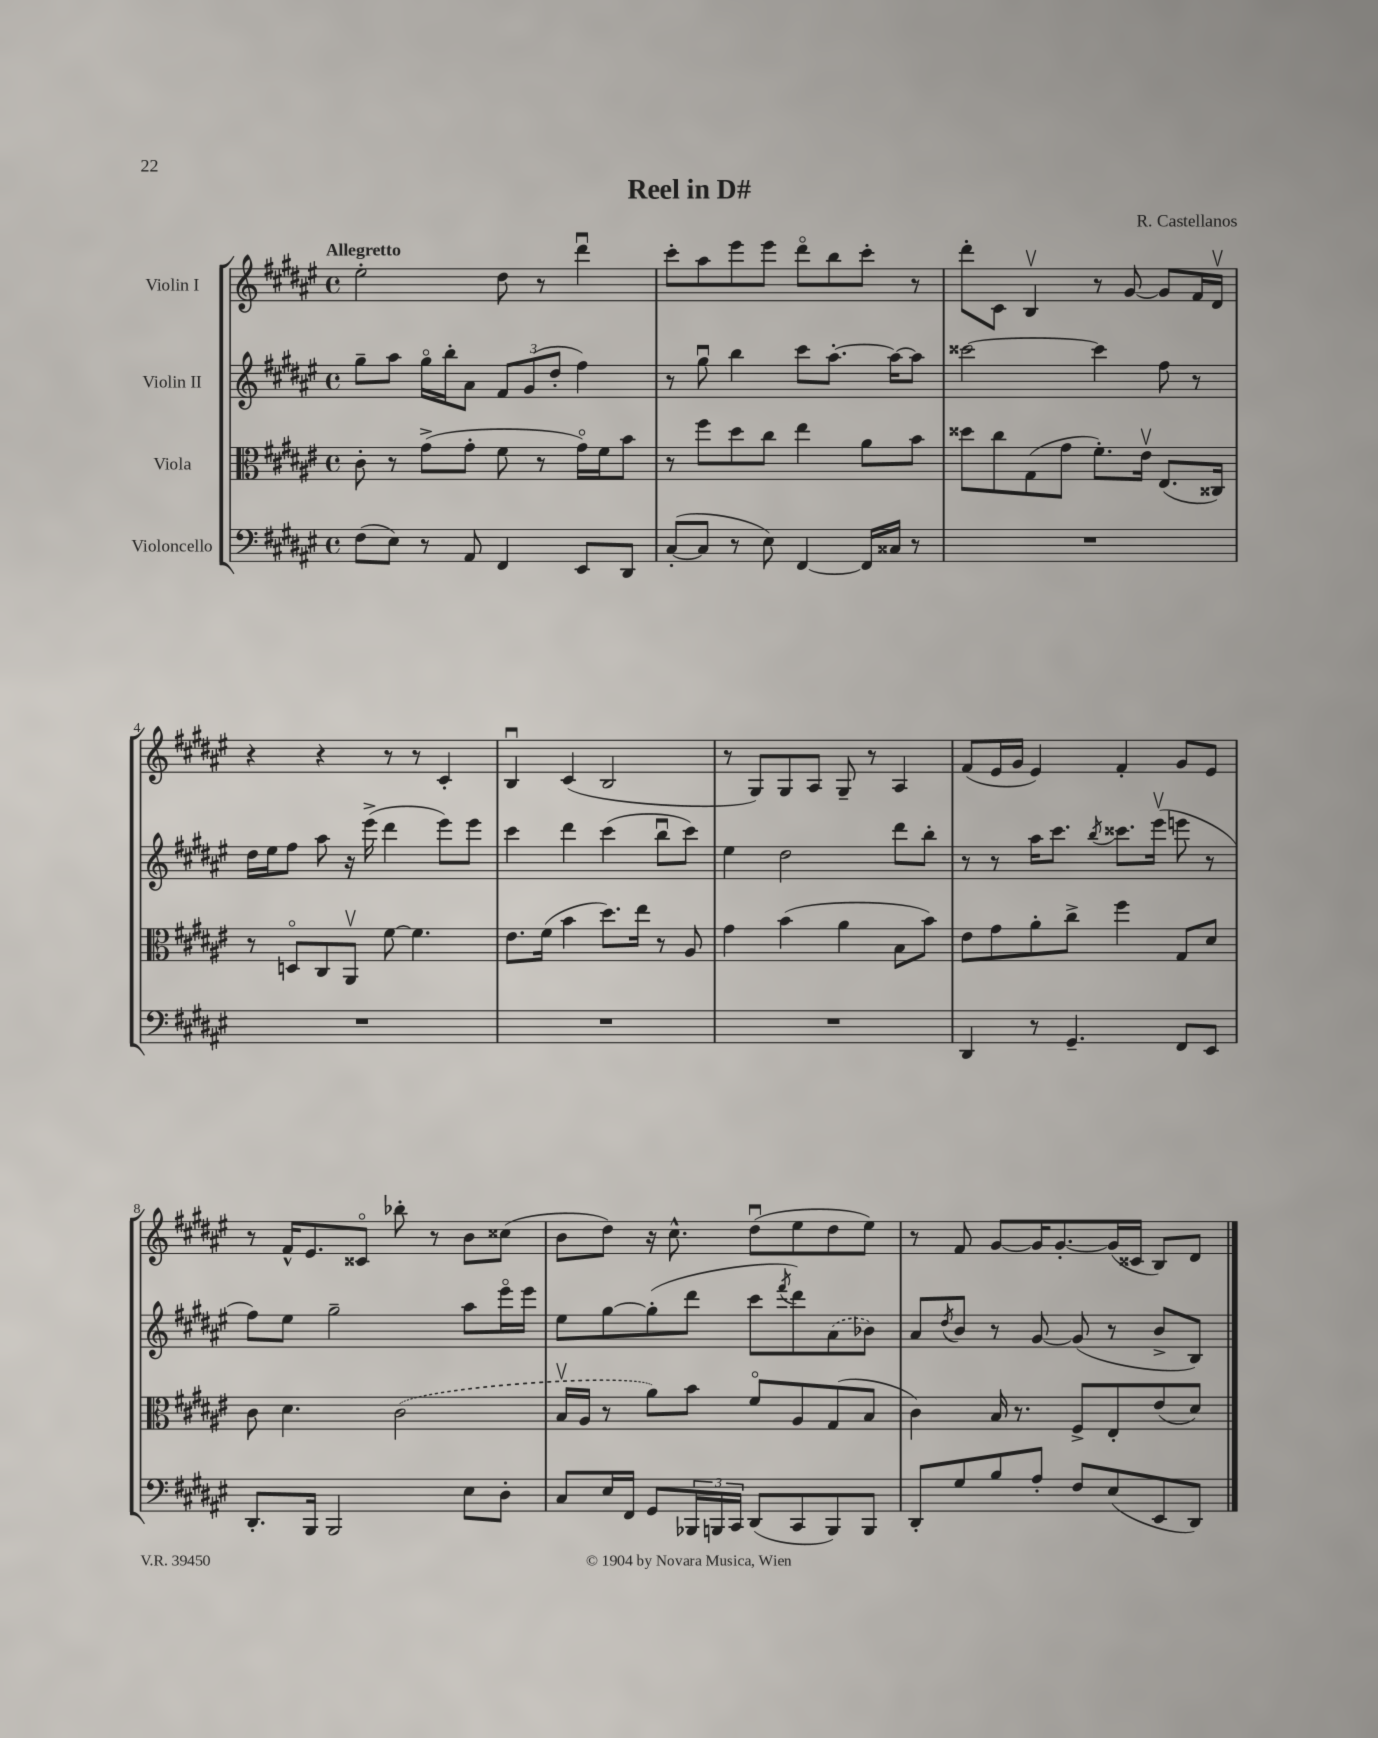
\header { title = "Reel in D#" composer = "R. Castellanos" }
<<
\new StaffGroup <<
\new Staff = "s0" \with { instrumentName = "Violin I" } {
    \clef treble \key fis \major \defaultTimeSignature \time 4/4 \tempo "Allegretto"
    eis''2-. dis''8 r8 dis'''4\downbow |
    cis'''8-. ais''8 eis'''8 eis'''8 dis'''8\flageolet b''8 cis'''8-. r8 |
    dis'''8-. cis'8 b4\upbow r8 gis'8~ gis'8 fis'16 dis'16\upbow |
    r4 r4 r8 r8 cis'4-. |
    b4\downbow cis'4( b2 |
    r8 gis8) gis8 ais8 gis8-- r8 ais4 |
    fis'8( eis'16 gis'16 eis'4) fis'4-. gis'8 eis'8 |
    r8 fis'16-^ eis'8. cisis'8\flageolet bes''8-. r8 b'8 cisis''8( |
    b'8 dis''8) r16 cis''8.-^ dis''8\downbow( eis''8 dis''8 eis''8) |
    r8 fis'8 gis'8~ gis'16 gis'8.~-. gis'16( cisis'16 b8) dis'8 \bar "|." |
}
\new Staff = "s1" \with { instrumentName = "Violin II" } {
    \clef treble \key fis \major \defaultTimeSignature \time 4/4
    gis''8-- ais''8 gis''16\flageolet b''16-. ais'8 \tuplet 3/2 { fis'8 gis'8( dis''8-. } fis''4) |
    r8 gis''8\downbow b''4 cis'''8 ais''8.~-. ais''16~ ais''8 |
    cisis'''2~ cisis'''4 fis''8 r8 |
    dis''16 eis''16 fis''8 ais''8 r16 eis'''16->( dis'''4 eis'''8) eis'''8 |
    cis'''4 dis'''4 cis'''4( b''8\downbow cis'''8) |
    eis''4 dis''2 dis'''8 b''8-. |
    r8 r8 ais''16 cis'''8. \acciaccatura { b''8 } cisis'''8. eis'''16\upbow( e'''8 r8 |
    fis''8) eis''8 gis''2-- ais''8 eis'''16\flageolet eis'''16 |
    eis''8 gis''8~ gis''8-.( dis'''8 cis'''8 \acciaccatura { fis'''8 } dis'''8) \once \slurDashed ais'8( bes'8) |
    ais'8 \acciaccatura { dis''8 } b'8 r8 gis'8~ gis'8( r8 b'8-> b8) \bar "|." |
}
\new Staff = "s2" \with { instrumentName = "Viola" } {
    \clef alto \key fis \major \defaultTimeSignature \time 4/4
    cis'8-. r8 gis'8->( gis'8-. fis'8 r8 gis'16\flageolet) fis'16 b'8 |
    r8 fis''8 dis''8 cis''8 eis''4 ais'8 b'8 |
    disis''8 cis''8 gis8( gis'8 fis'8.-.) eis'16\upbow eis8.( cisis16) |
    r8 d8\flageolet cis8 ais,8\upbow fis'8~ fis'4. |
    eis'8. fis'16( b'4 dis''8.) eis''16 r8 ais8 |
    gis'4 b'4( ais'4 b8 b'8) |
    eis'8 gis'8 ais'8-. cis''8-> fis''4 gis8 dis'8 |
    cis'8 dis'4. \once \slurDashed cis'2( |
    b16\upbow ais16 r8 ais'8) b'8 fis'8\flageolet ais8 gis8( b8 |
    cis'4) b16 r8. fis8-> eis8-. eis'8( dis'8) \bar "|." |
}
\new Staff = "s3" \with { instrumentName = "Violoncello" } {
    \clef bass \key fis \major \defaultTimeSignature \time 4/4
    fis8( eis8) r8 ais,8 fis,4 eis,8 dis,8 |
    cis8~-.( cis8 r8 eis8) fis,4~ fis,16 cisis16 r8 |
    R1 |
    R1 |
    R1 |
    R1 |
    dis,4 r8 gis,4.-- fis,8 eis,8 |
    dis,8.-. b,,16 b,,2 eis8 dis8-. |
    cis8 eis16 fis,16 gis,8 \tuplet 3/2 { bes,,16 b,,16 cis,16 } dis,8( cis,8 b,,8) b,,8 |
    dis,8-. gis8 b8 ais8-. fis8 eis8( eis,8 dis,8) \bar "|." |
}
>>
>>
